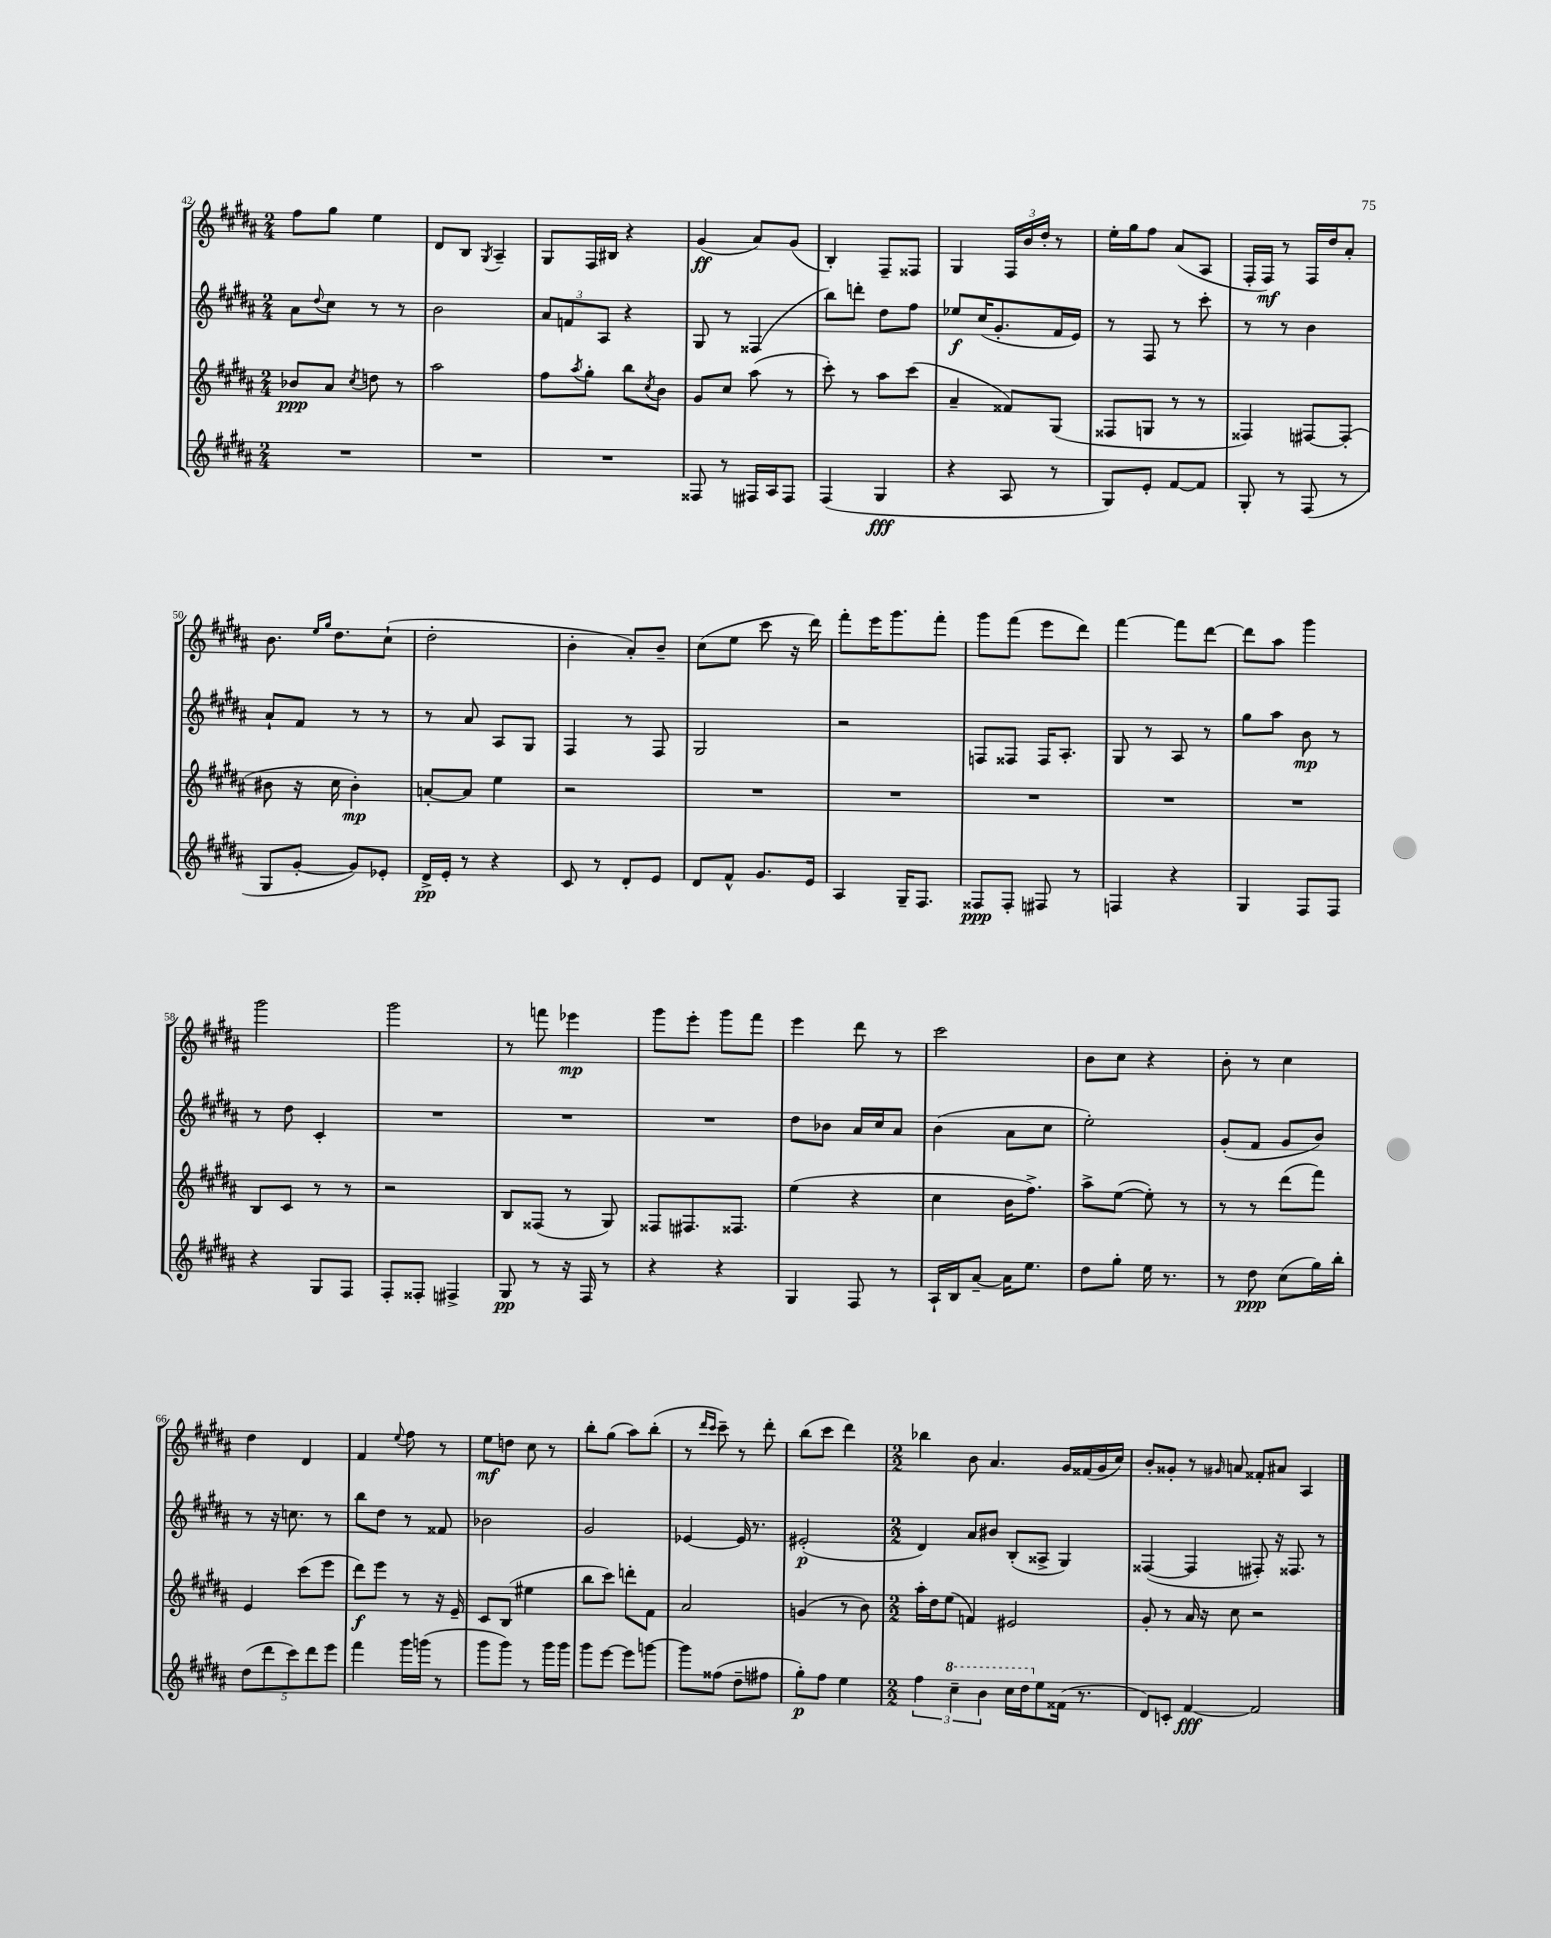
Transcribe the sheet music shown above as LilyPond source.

<<
\new StaffGroup <<
\new Staff = "s0" {
    \clef treble \key b \major \numericTimeSignature \time 2/4
    fis''8 gis''8 e''4 |
    dis'8 b8 \acciaccatura { gis8 } ais4-- |
    gis8 fis16 bis16 r4 |
    gis'4\ff( ais'8) gis'8( |
    b4-.) fis8-- fisis8 |
    gis4 \tuplet 3/2 { fis16 b'16 dis''16-. } r8 |
    e''16-. gis''16 fis''8 ais'8( ais8 |
    fis16-. fis16\mf) r8 fis16 dis''16 ais'8-. |
    b'8. \grace { e''16 gis''16 } dis''8. cis''8-!( |
    dis''2-. |
    b'4-. ais'8-.) b'8-- |
    cis''8( e''8 cis'''8 r16 dis'''16) |
    fis'''8-. e'''16 gis'''8. fis'''8-. |
    gis'''8 fis'''8( e'''8 dis'''8) |
    fis'''4~ fis'''8 dis'''8~ |
    dis'''8 ais''8 gis'''4 |
    gis'''2 |
    gis'''2 |
    r8 f'''8 ees'''4\mp |
    gis'''8 e'''8-. gis'''8 fis'''8 |
    e'''4 dis'''8 r8 |
    cis'''2 |
    b'8 cis''8 r4 |
    b'8-. r8 cis''4 |
    dis''4 dis'4 |
    fis'4 \appoggiatura { e''8 } fis''8 r8 |
    e''8\mf d''8 cis''8 r8 |
    b''8-. gis''8( ais''8) b''8-.( |
    r8 \grace { dis'''16 cis'''16 } cis'''8--) r8 dis'''8-. |
    b''8( cis'''8 dis'''4) |
    \numericTimeSignature \time 2/2 bes''4 b'8 ais'4. gis'16 fisis'16( gis'16 cis''16) |
    b'8-. gisis'8-. r8 \grace { gis'16 } a'8 fisis'8-. ais'8 ais4 \bar "|." |
}
\new Staff = "s1" {
    \clef treble \key b \major \numericTimeSignature \time 2/4
    ais'8 \appoggiatura { dis''8 } cis''8 r8 r8 |
    b'2 |
    \tuplet 3/2 { ais'8 f'8 ais8 } r4 |
    gis8 r8 fisis4( |
    b''8) d'''8-. dis''8 fis''8 |
    ees''8\f cis''16( gis'8.-. fis'16 e'16) |
    r8 fis8 r8 cis'''8-. |
    r8 r8 b'4 |
    ais'8-! fis'8 r8 r8 |
    r8 ais'8 ais8 gis8 |
    fis4 r8 fis8 |
    gis2 |
    r2 |
    f8 fisis8 fisis16 ais8.-. |
    gis8 r8 ais8 r8 |
    gis''8 ais''8 b'8\mp r8 |
    r8 dis''8 cis'4-. |
    R2 |
    R2 |
    R2 |
    dis''8 bes'8 ais'16 cis''16 ais'8 |
    b'4( ais'8 cis''8 |
    e''2-.) |
    gis'8-.( fis'8 gis'8 b'8) |
    r8 r16 c''8. r8 |
    b''8 dis''8 r8 fisis'8 |
    bes'2 |
    gis'2 |
    ees'4~ ees'16 r8. |
    eis'2-.\p( |
    \numericTimeSignature \time 2/2 dis'4) ais'8 bis'8 b8-.( aisis8-> gis4) |
    fisis4~( fisis4 fis8-.) r16 fisis8. r8 \bar "|." |
}
\new Staff = "s2" {
    \clef treble \key b \major \numericTimeSignature \time 2/4
    bes'8\ppp ais'8 \acciaccatura { cis''8 } d''8 r8 |
    ais''2 |
    fis''8 \acciaccatura { ais''8 } gis''8-. b''8 \acciaccatura { cis''8 } b'8 |
    gis'8 cis''8 ais''8( r8 |
    cis'''8-.) r8 ais''8 cis'''8( |
    ais'4-- fisis'8) gis8( |
    fisis8 g8 r8 r8 |
    fisis4) fis8~ fis8-.( |
    bis'8 r16 cis''16 bis'4-.\mp) |
    a'8~-. a'8 e''4 |
    r2 |
    R2 |
    R2 |
    R2 |
    R2 |
    R2 |
    b8 cis'8 r8 r8 |
    r2 |
    b8 fisis8( r8 gis8) |
    fisis8 fis8. fisis8. |
    e''4( r4 |
    cis''4 b'16 fis''8.->) |
    ais''8-> e''8~( e''8-.) r8 |
    r8 r8 dis'''8( fis'''8) |
    e'4 cis'''8( e'''8 |
    dis'''8\f) e'''8 r8 r16 e'16-- |
    cis'8 b8( eis''4 |
    b''8 cis'''8) d'''8-. fis'8 |
    ais'2 |
    g'4( r8 b'8) |
    \numericTimeSignature \time 2/2 ais''16-. dis''16 e''8( f'4) eis'2 |
    gis'8-. r8 ais'16 r16 cis''8 r2 \bar "|." |
}
\new Staff = "s3" {
    \clef treble \key b \major \numericTimeSignature \time 2/4
    R2 |
    R2 |
    R2 |
    fisis8 r8 fis16 ais16 fis8 |
    fis4( gis4\fff |
    r4 ais8 r8 |
    gis8) e'8-. fis'8~ fis'8 |
    gis8-. r8 fis8( r8 |
    gis8 gis'8~-. gis'8) ees'8-. |
    dis'16->\pp e'16-. r8 r4 |
    cis'8 r8 dis'8-. e'8 |
    dis'8 fis'8-^ gis'8. e'16 |
    ais4 gis16-- fis8. |
    fisis8\ppp fisis8-. fis8 r8 |
    f4 r4 |
    gis4 fis8 fis8 |
    r4 gis8 fis8 |
    fis8-. fisis8-. fis4-> |
    gis8\pp r8 r16 fis16 r8 |
    r4 r4 |
    gis4 fis8 r8 |
    ais16-! b16 ais'8~-- ais'16 e''8. |
    dis''8 gis''8-. e''16 r8. |
    r8 dis''8\ppp cis''8( gis''16) b''16-. |
    \tuplet 5/4 { dis''8( dis'''8 cis'''8) dis'''8 e'''8 } |
    fis'''4 gis'''16 g'''16( r8 |
    gis'''8 gis'''8) r8 gis'''16 gis'''16 |
    gis'''8 e'''8~ e'''8 g'''8~ |
    g'''8 fisis''8( dis''8-- fis''8 |
    gis''8-.\p) fis''8 e''4 |
    \numericTimeSignature \time 2/2 \tuplet 3/2 { fis''4 \ottava #1 cis'''4-- b''4 } cis'''16 dis'''16 \ottava #0 e''8 fisis'16( r8. |
    dis'8) c'8-. fis'4~\fff fis'2 \bar "|." |
}
>>
>>
\layout { \context { \Score currentBarNumber = #42 } }
